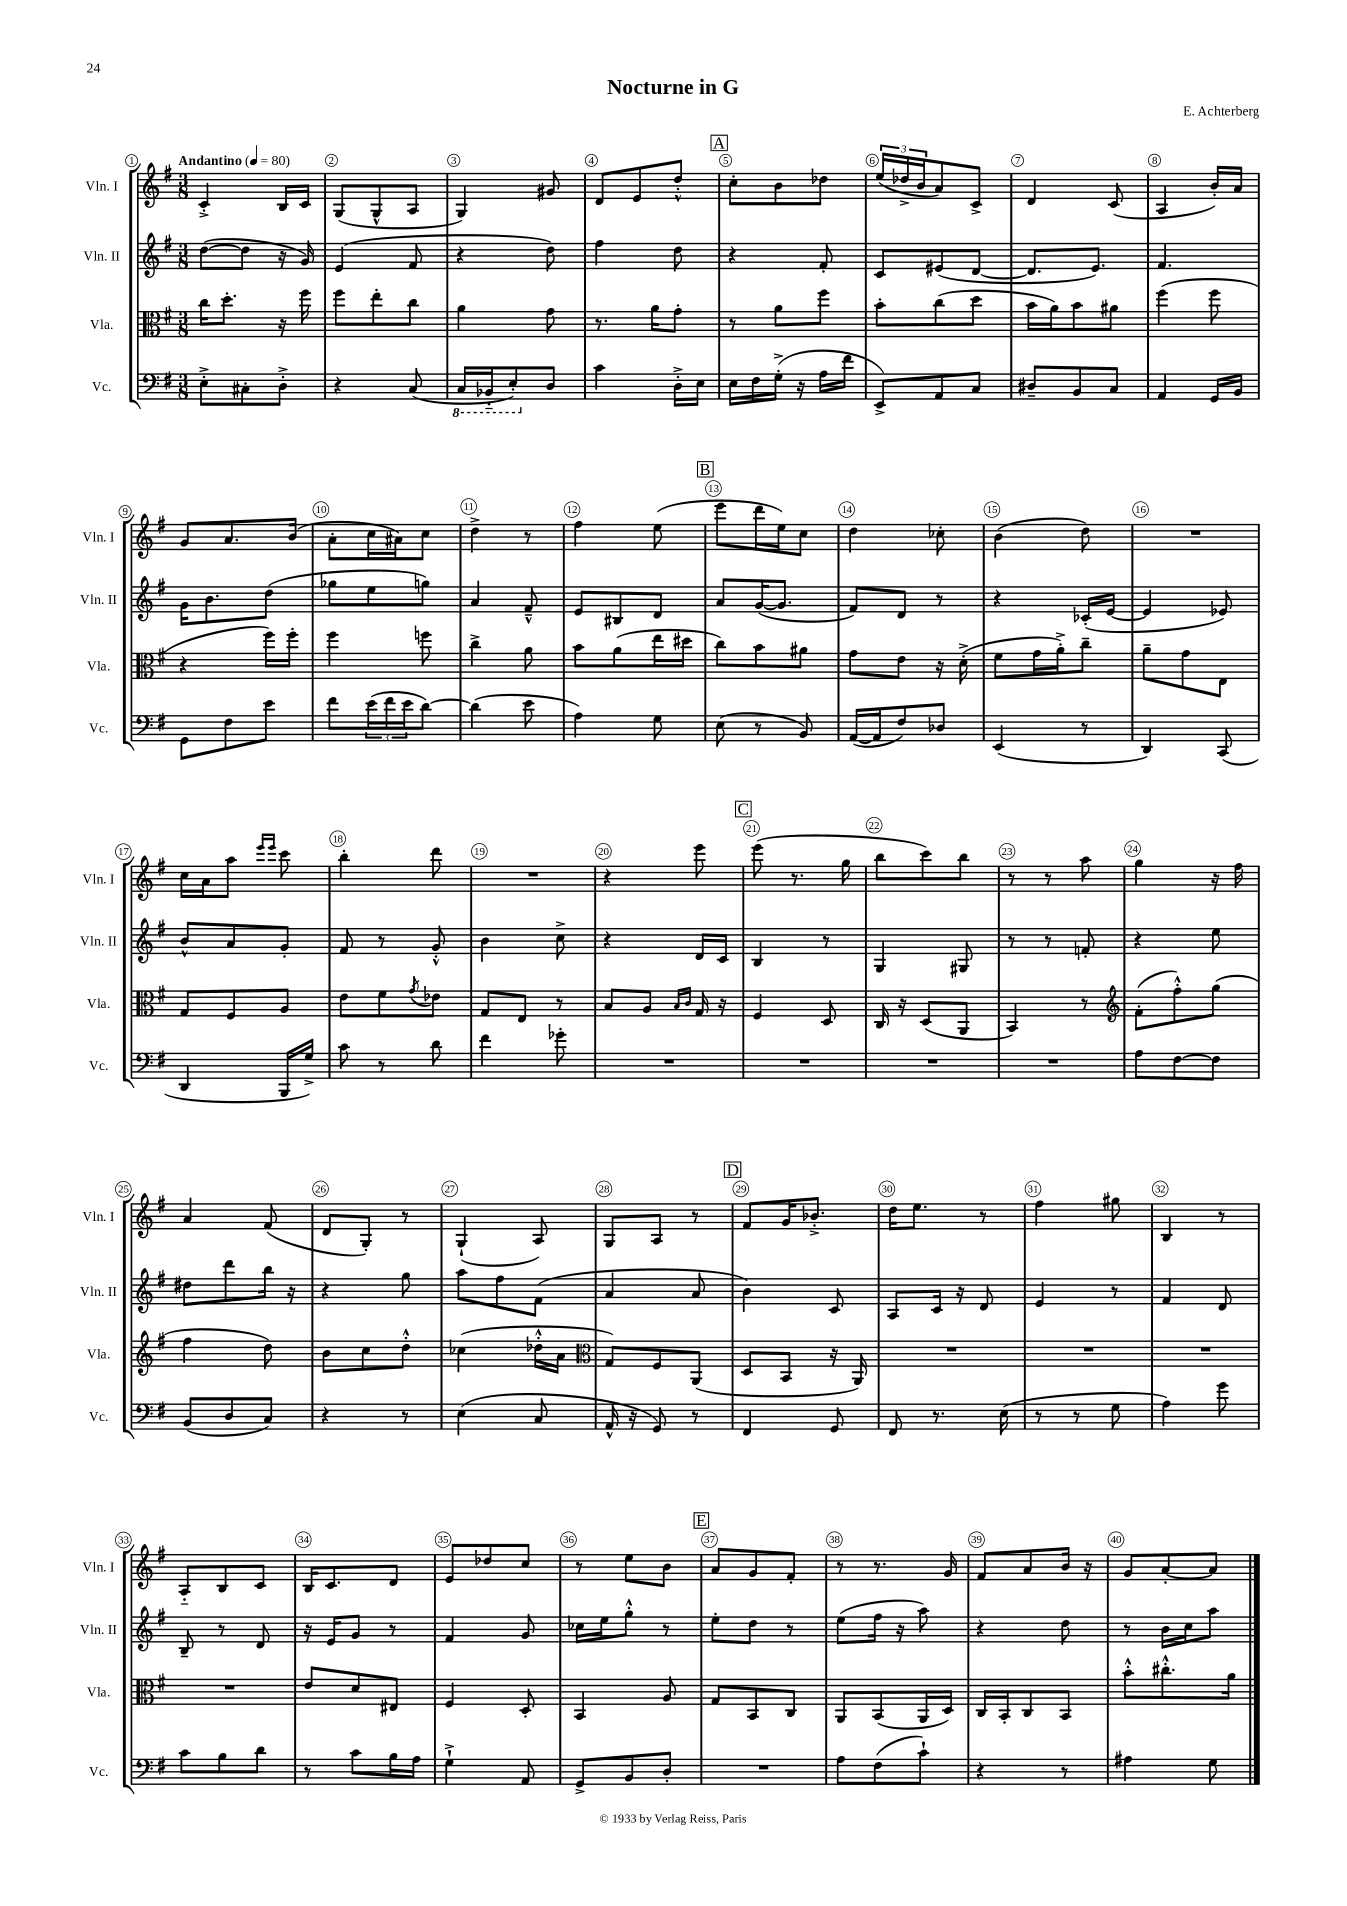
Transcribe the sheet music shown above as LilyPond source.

\header { title = "Nocturne in G" composer = "E. Achterberg" }
<<
\new StaffGroup <<
\new Staff = "s0" \with { instrumentName = "Vln. I" shortInstrumentName = "Vln. I" } {
    \clef treble \key g \major \numericTimeSignature \time 3/8 \tempo "Andantino" 4 = 80
    c'4-.-> b16 c'16 |
    g8( g8-^ a8 |
    g4) gis'8 |
    d'8 e'8 d''8-.-^ |
    \mark \markup { \box "A" } c''8-. b'8 des''8 |
    \tuplet 3/2 { e''16( des''16-> b'16 } a'8) c'8-> |
    d'4 c'8( |
    a4 b'16-.) a'16 |
    g'8 a'8. b'16( |
    a'8-. c''16 ais'16) c''8 |
    d''4-> r8 |
    fis''4 e''8( |
    \mark \markup { \box "B" } e'''8 d'''16 e''16) c''8 |
    d''4 ces''8-. |
    b'4( d''8) |
    R4. |
    c''16 a'16 a''8 \grace { e'''16 e'''16 } c'''8 |
    b''4-. d'''8 |
    R4. |
    r4 e'''8 |
    \mark \markup { \box "C" } e'''8( r8. g''16 |
    b''8 c'''8) b''8 |
    r8 r8 a''8 |
    g''4 r16 fis''16 |
    a'4 fis'8( |
    d'8 g8-.) r8 |
    g4-!( a8) |
    g8 a8 r8 |
    \mark \markup { \box "D" } fis'8 g'16 bes'8.-.-> |
    d''16 e''8. r8 |
    fis''4 gis''8 |
    b4 r8 |
    a8-_ b8 c'8 |
    b16 c'8. d'8 |
    e'8 des''8 c''8 |
    r8 e''8 b'8 |
    \mark \markup { \box "E" } a'8 g'8 fis'8-. |
    r8 r8. g'16 |
    fis'8 a'8 b'16 r16 |
    g'8 a'8~-. a'8 \bar "|." |
}
\new Staff = "s1" \with { instrumentName = "Vln. II" shortInstrumentName = "Vln. II" } {
    \clef treble \key g \major \numericTimeSignature \time 3/8
    d''8~( d''8 r16 g'16) |
    e'4( fis'8 |
    r4 d''8) |
    fis''4 d''8 |
    \mark \markup { \box "A" } r4 fis'8-. |
    c'8 eis'8( d'8~ |
    d'8. e'8.) |
    fis'4. |
    g'16 b'8. d''8( |
    ges''8 e''8 g''8) |
    a'4 fis'8---^ |
    e'8 bis8 d'8 |
    \mark \markup { \box "B" } a'8 g'16~( g'8. |
    fis'8) d'8 r8 |
    r4 ces'16-.( e'16~ |
    e'4 ees'8) |
    b'8-^ a'8 g'8-. |
    fis'8 r8 g'8-.-^ |
    b'4 c''8-> |
    r4 d'16 c'16 |
    \mark \markup { \box "C" } b4 r8 |
    g4 gis8 |
    r8 r8 f'8-. |
    r4 e''8 |
    dis''8 d'''8 b''16 r16 |
    r4 g''8 |
    a''8 fis''8 fis'8( |
    a'4 a'8 |
    \mark \markup { \box "D" } b'4) c'8 |
    a8 c'16 r16 d'8 |
    e'4 r8 |
    fis'4 d'8 |
    b8-- r8 d'8 |
    r16 e'16 g'8 r8 |
    fis'4 g'8 |
    ces''16 e''16 g''8-.-^ r8 |
    \mark \markup { \box "E" } e''8-. d''8 r8 |
    e''8( fis''16 r16 a''8) |
    r4 d''8 |
    r8 b'16 c''16 a''8 \bar "|." |
}
\new Staff = "s2" \with { instrumentName = "Vla." shortInstrumentName = "Vla." } {
    \clef alto \key g \major \numericTimeSignature \time 3/8
    c''16 d''8.-. r16 fis''16 |
    fis''8 e''8-. c''8 |
    a'4 g'8 |
    r8. a'16 g'8-. |
    \mark \markup { \box "A" } r8 a'8 fis''8 |
    b'8-. c''8( d''8 |
    b'16 a'16) b'8 ais'8 |
    fis''4( fis''8 |
    r4 fis''16) fis''16-. |
    fis''4 f''8 |
    c''4-> a'8 |
    b'8 a'8( e''16 dis''16 |
    \mark \markup { \box "B" } c''8) b'8 ais'8 |
    g'8 e'8 r16 d'16-.->( |
    fis'8 g'16 a'16-.->) c''8-- |
    a'8-- g'8 e8 |
    g8 fis8 a8 |
    e'8 fis'8 \acciaccatura { g'8 } ees'8 |
    g8 e8 r8 |
    b8 a8 \grace { b16 c'16 } g16 r16 |
    \mark \markup { \box "C" } fis4 d8 |
    c16 r16 d8( a,8 |
    b,4) r8 |
    \clef treble fis'8-.( fis''8-.-^) g''8( |
    fis''4 d''8) |
    b'8 c''8 d''8-.-^ |
    ces''4( des''16-.-^ a'16 |
    \clef alto g8) fis8 a,8( |
    \mark \markup { \box "D" } d8 b,8 r16 a,16) |
    R4. |
    R4. |
    R4. |
    R4. |
    e'8 d'8 eis8 |
    fis4 d8-. |
    b,4 a8 |
    \mark \markup { \box "E" } g8 b,8 c8 |
    a,8 b,8( a,16 d16) |
    c16 b,16-. c8 b,8 |
    b'8-.-^ cis''8.-.-^ a'16 \bar "|." |
}
\new Staff = "s3" \with { instrumentName = "Vc." shortInstrumentName = "Vc." } {
    \clef bass \key g \major \numericTimeSignature \time 3/8
    e8-.-> cis8-. d8-.-> |
    r4 c8( |
    \ottava #-1 c,16 bes,,16-_ e,8-.) \ottava #0 d8 |
    c'4 d16-.-> e16 |
    \mark \markup { \box "A" } e16 fis16 g16-.->( r16 a16 fis'16 |
    e,8->) a,8 c8 |
    dis8-- b,8 c8 |
    a,4 g,16 b,16 |
    g,8 fis8 e'8 |
    fis'8 \tuplet 3/2 { e'16( fis'16 e'16 } d'8~) |
    d'4( e'8 |
    a4) g8 |
    \mark \markup { \box "B" } e8( r8 b,8) |
    a,16~( a,16 fis8) des8 |
    e,4( r8 |
    d,4) c,8( |
    d,4 b,,16 g16->) |
    c'8 r8 d'8 |
    fis'4 ges'8-. |
    R4. |
    \mark \markup { \box "C" } R4. |
    R4. |
    R4. |
    a8 fis8~ fis8 |
    b,8( d8 c8) |
    r4 r8 |
    e4( c8 |
    a,16-^ r16 g,8) r8 |
    \mark \markup { \box "D" } fis,4 g,8 |
    fis,8 r8. e16( |
    r8 r8 g8 |
    a4) g'8 |
    c'8 b8 d'8 |
    r8 c'8 b16 a16 |
    g4-!-> a,8 |
    g,8-> b,8 d8-. |
    \mark \markup { \box "E" } R4. |
    a8 fis8( c'8-!) |
    r4 r8 |
    ais4 g8 \bar "|." |
}
>>
>>
\layout { \context { \Score \override BarNumber.break-visibility = ##(#f #t #t) barNumberVisibility = #all-bar-numbers-visible \override BarNumber.stencil = #(make-stencil-circler 0.1 0.3 ly:text-interface::print) } }
